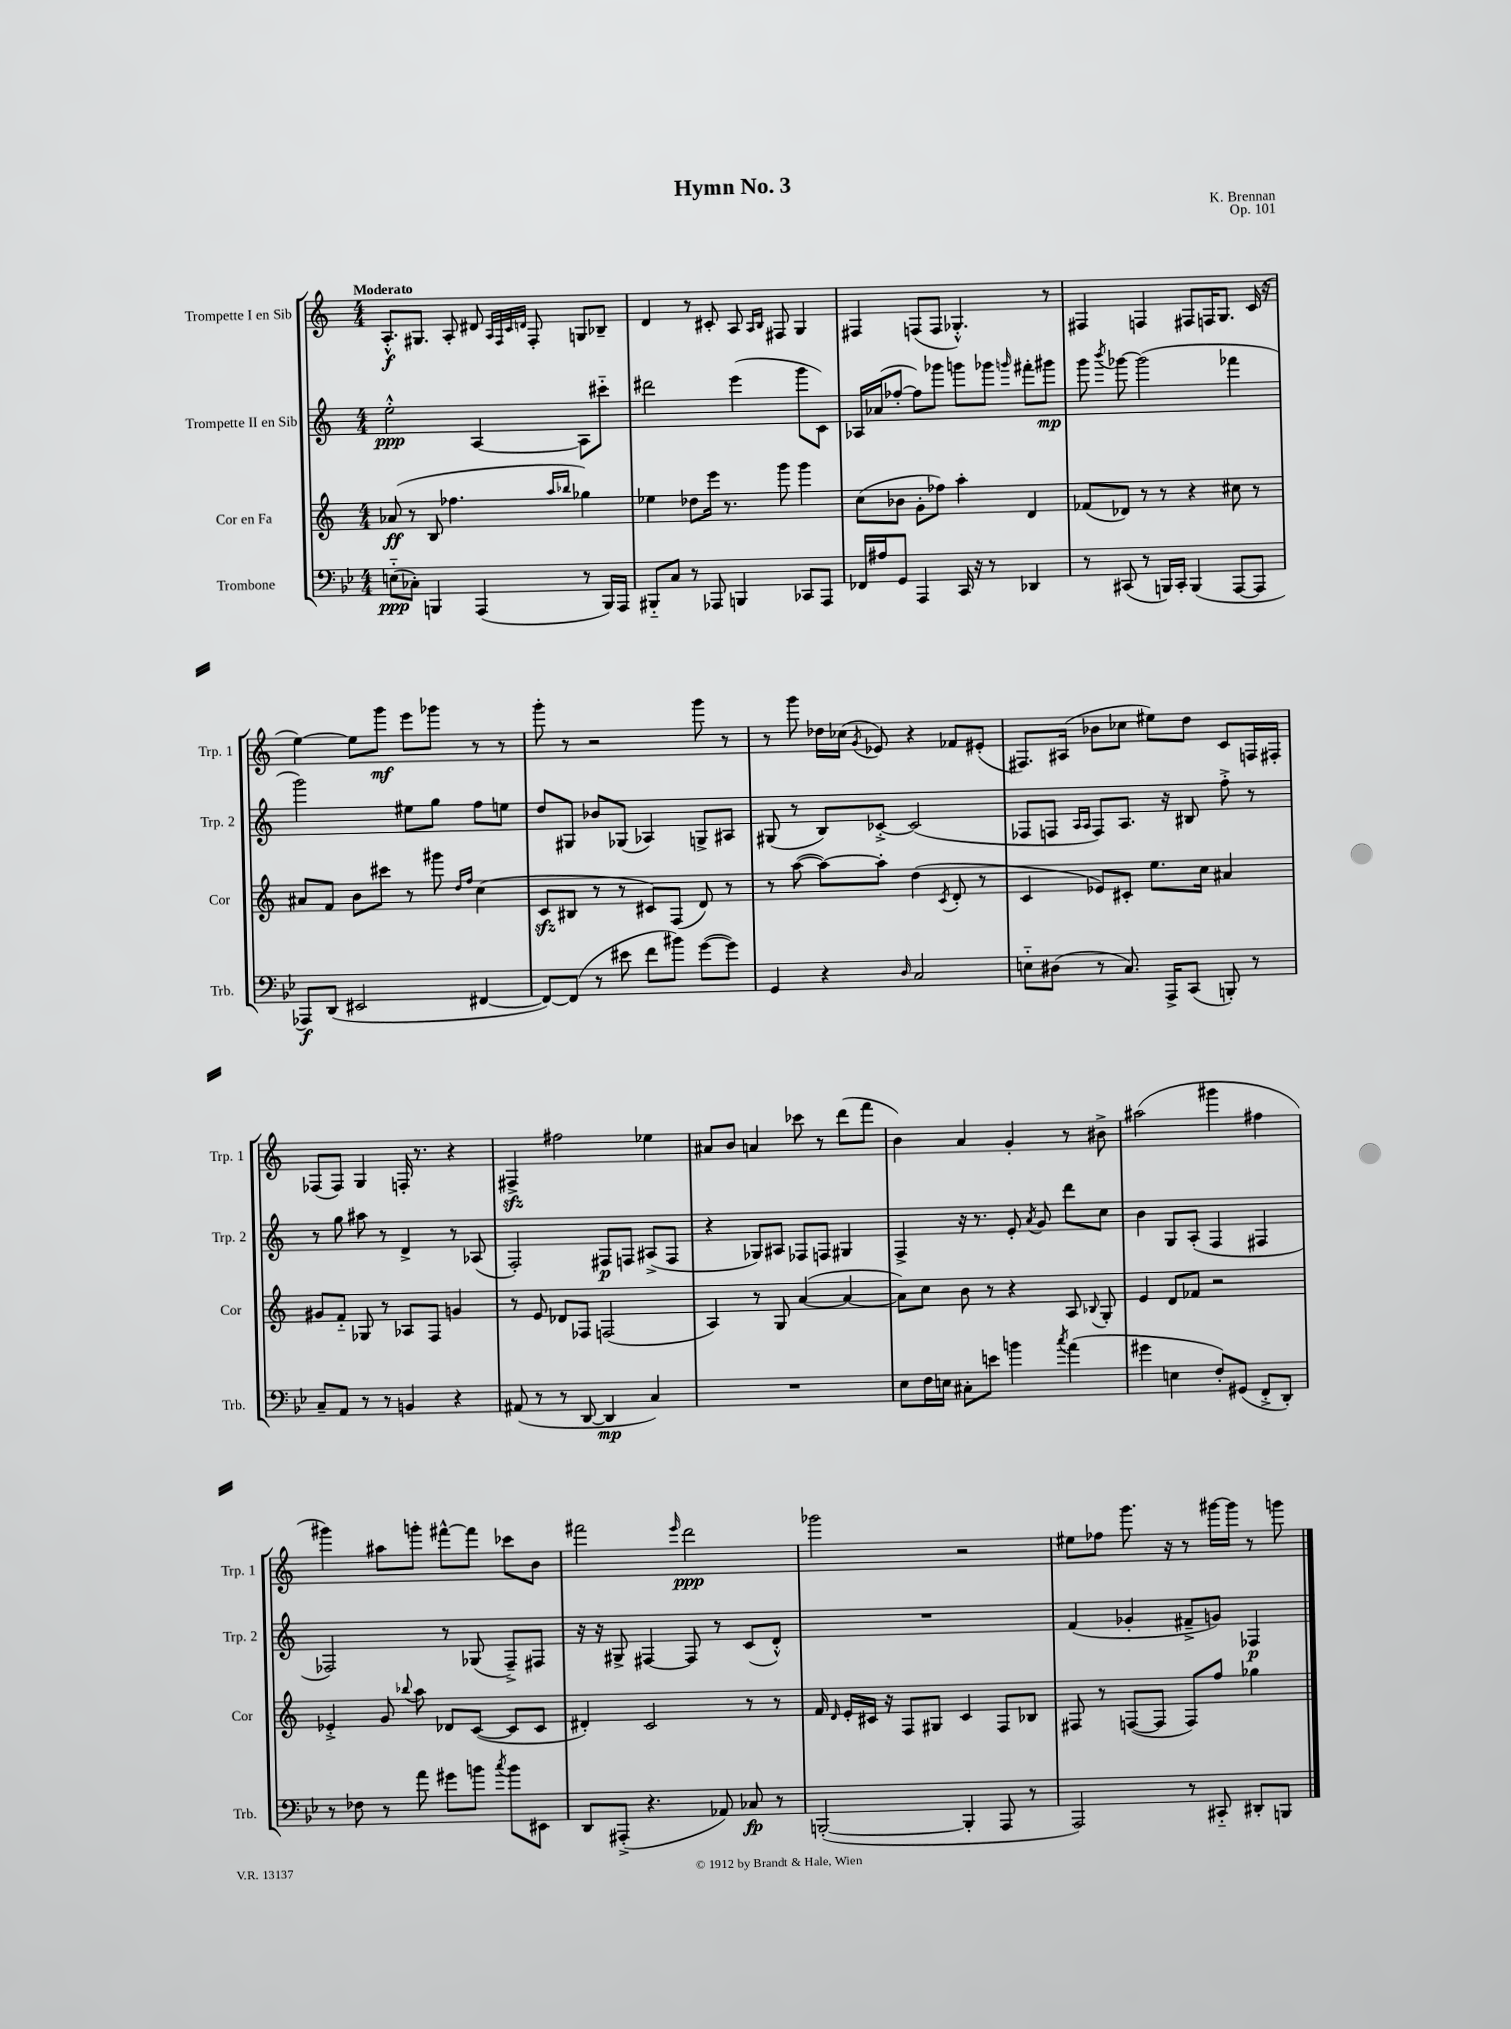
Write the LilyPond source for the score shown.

\header { title = "Hymn No. 3" composer = "K. Brennan" opus = "Op. 101" }
<<
\new StaffGroup <<
\new Staff = "s0" \with { instrumentName = "Trompette I en Sib" shortInstrumentName = "Trp. 1" } {
    \clef treble \key c \major \numericTimeSignature \time 4/4 \tempo "Moderato"
    \autoBeamOff a8.[-.-^\f gis8.] a8-. dis'8 \grace { a32[ f32 c'32 d'32] } f8-. g8[ bes8]-- |
    d'4 r8 cis'8-. a8 \grace { a16[ b16] } fis8 g4 |
    fis4 f8[( f8] ges4.-.-^) r8 |
    fis4 f4 fis8[ f16 g8.] c'16( r16 |
    e''4~) e''8[ g'''8]\mf e'''8[ ges'''8] r8 r8 |
    g'''8-. r8 r2 g'''8 r8 |
    r8 g'''8 des''16[ ces''16]( \acciaccatura { g'8 } ees'8) r4 fes'8[ eis'8]-.( |
    fis8.[) ais16]( bes'8[ ces''8] eis''8[) d''8] c'8[ f16 fis16]-. |
    fes8[( fes8]) g4 f16-. r8. r4 |
    fis4->\sfz fis''2 ees''4 |
    ais'8[ b'8] a'4 ces'''8 r8 d'''8[( f'''8] |
    b'4) a'4 g'4-. r8 bis'8-> |
    ais''2( gis'''4 fis''4 |
    gis'''4) ais''8[ g'''8]-. fis'''8[~-^ fis'''8] ces'''8[ b'8] |
    fis'''2 \grace { e'''16 } d'''2\ppp |
    ges'''2 r2 |
    eis''8[ fes''8] g'''8. r16 r8 gis'''16[~ gis'''16] r8 g'''8 \bar "|." |
}
\new Staff = "s1" \with { instrumentName = "Trompette II en Sib" shortInstrumentName = "Trp. 2" } {
    \clef treble \key c \major \numericTimeSignature \time 4/4
    \autoBeamOff e''2-.-^\ppp a4~ a8[ cis'''8]-_ |
    dis'''2 e'''4( g'''8[ c'8]) |
    aes16[ aes'16( fes''8]~-. fes''8[) ges'''8] g'''8[ ges'''8] \grace { g'''16 } fis'''8[-. gis'''8]\mp |
    g'''8 \acciaccatura { b'''8 } ges'''8~ ges'''2( fes'''4 |
    g'''2) eis''8[ g''8] f''8[ e''8] |
    d''8[ gis8] bes'8[ ges8]( aes4) g8[-> ais8] |
    gis8( r8 b8[) ces'8]~-.-> ces'2( |
    fes8[ f8] \grace { a16[ a16] } f8[) a8.] r16 bis8 f''8-.-> r8 |
    r8 g''8 ais''8 r8 d'4-> r8 aes8( |
    f2-.) fis8[\p f8] ais8[->( f8] |
    r4 ges8[) ais8] fes8[ f8] gis4 |
    f4-> r16 r8. e'8-. \acciaccatura { a'8 } g'8 d'''8[ c''8] |
    b'4 g8[ a8]-.( f4 fis4 |
    fes2) r8 ges8( fes8[--->) fis8] |
    r16 r16 gis8-> fis4~ fis8 r8 c'8[( d'8]-.-^) |
    R1 |
    f'4( ges'4-. fis'8[---> g'8]) fes4\p \bar "|." |
}
\new Staff = "s2" \with { instrumentName = "Cor en Fa" shortInstrumentName = "Cor" } {
    \clef treble \key c \major \numericTimeSignature \time 4/4
    \autoBeamOff aes'8\ff( r8 b8 fes''4. \grace { a''16[ bes''16] } ges''4) |
    ees''4 des''8[ e'''16] r8. g'''8 g'''4 |
    c''8[( bes'8] g'8[-. fes''8]) a''4-. d'4 |
    fes'8[( des'8]) r8 r8 r4 cis''8 r8 |
    ais'8[ f'8] b'8[ cis'''8] r8 gis'''8 \grace { d''16[ f''16] } c''4( |
    c'8[\sfz bis8] r8 r8 cis'8[) f8]( d'8) r8 |
    r8 a''8~( a''8[~) a''8]-. d''4( \acciaccatura { c'8 } d'8-. r8 |
    c'4 ees'8[) cis'8]-. e''8.[ c''16] ais'4 |
    gis'8[ f'8]-_ ges8 r8 aes8[ f8] g'4 |
    r8 e'8 des'8[ fes8] f2( |
    a4) r8 g8 a'4~( a'4~ |
    a'8[) c''8] b'8 r8 r4 a8 \appoggiatura { bes8 } g8-. |
    e'4 d'8[ fes'8] r2 |
    ees'4-.-> g'8 \appoggiatura { bes''8 } a''8 des'8[ c'8]~( c'8[ c'8] |
    dis'4-.) c'2 r8 r8 |
    f'16 \grace { d'16 } e'16[-. cis'16] r16 f8[ gis8] cis'4 f8[ bes8] |
    fis8 r8 f8[~( f8] f8[) f''8] ges''4 \bar "|." |
}
\new Staff = "s3" \with { instrumentName = "Trombone" shortInstrumentName = "Trb." } {
    \clef bass \key bes \major \numericTimeSignature \time 4/4
    \autoBeamOff e8[-_\ppp( ces8]-.) b,,4 a,,4( r8 b,,16[) a,,16] |
    bis,,8[-_ c8] r8 aes,,8 b,,4 ces,8[ aes,,8] |
    fes,16[ ais16 g,8] a,,4 c,16 r16 r8 des,4 |
    r8 cis,8( r8 b,,16[) cis,16]-. b,,4( a,,8[~ a,,8] |
    aes,,8[\f) d,8]( eis,2 fis,4~ |
    fis,8[~) fis,8]( r8 eis'8 f'8[ bis'8]) g'8[~( g'8]) |
    g,4 r4 \grace { d16 } c2 |
    e8[-_ dis8]( r8 c8.) a,,16[-> c,8]( b,,8-.) r8 |
    c8[-- a,8] r8 r8 b,4 r4 |
    ais,8( r8 r8 d,8~ d,4\mp c4) |
    R1 |
    ees8[ f16 e16] cis8[-. e'8] b'4 \acciaccatura { c''8 } a'4( |
    gis'4 e4 f8[-.) gis,8]( f,8[-.-> d,8]-.) |
    r8 fes8 r8 a'8 gis'8[ b'8] \acciaccatura { c''8 } b'8[ eis,8] |
    d,8[ ais,,8]-.->( r4. aes,8) ces8\fp r8 |
    b,,2~-.( b,,4-. a,,8 r8 |
    a,,2) r8 cis,8-_ dis,8[-. b,,8] \bar "|." |
}
>>
>>
\layout { \context { \Score \remove "Bar_number_engraver" } }
